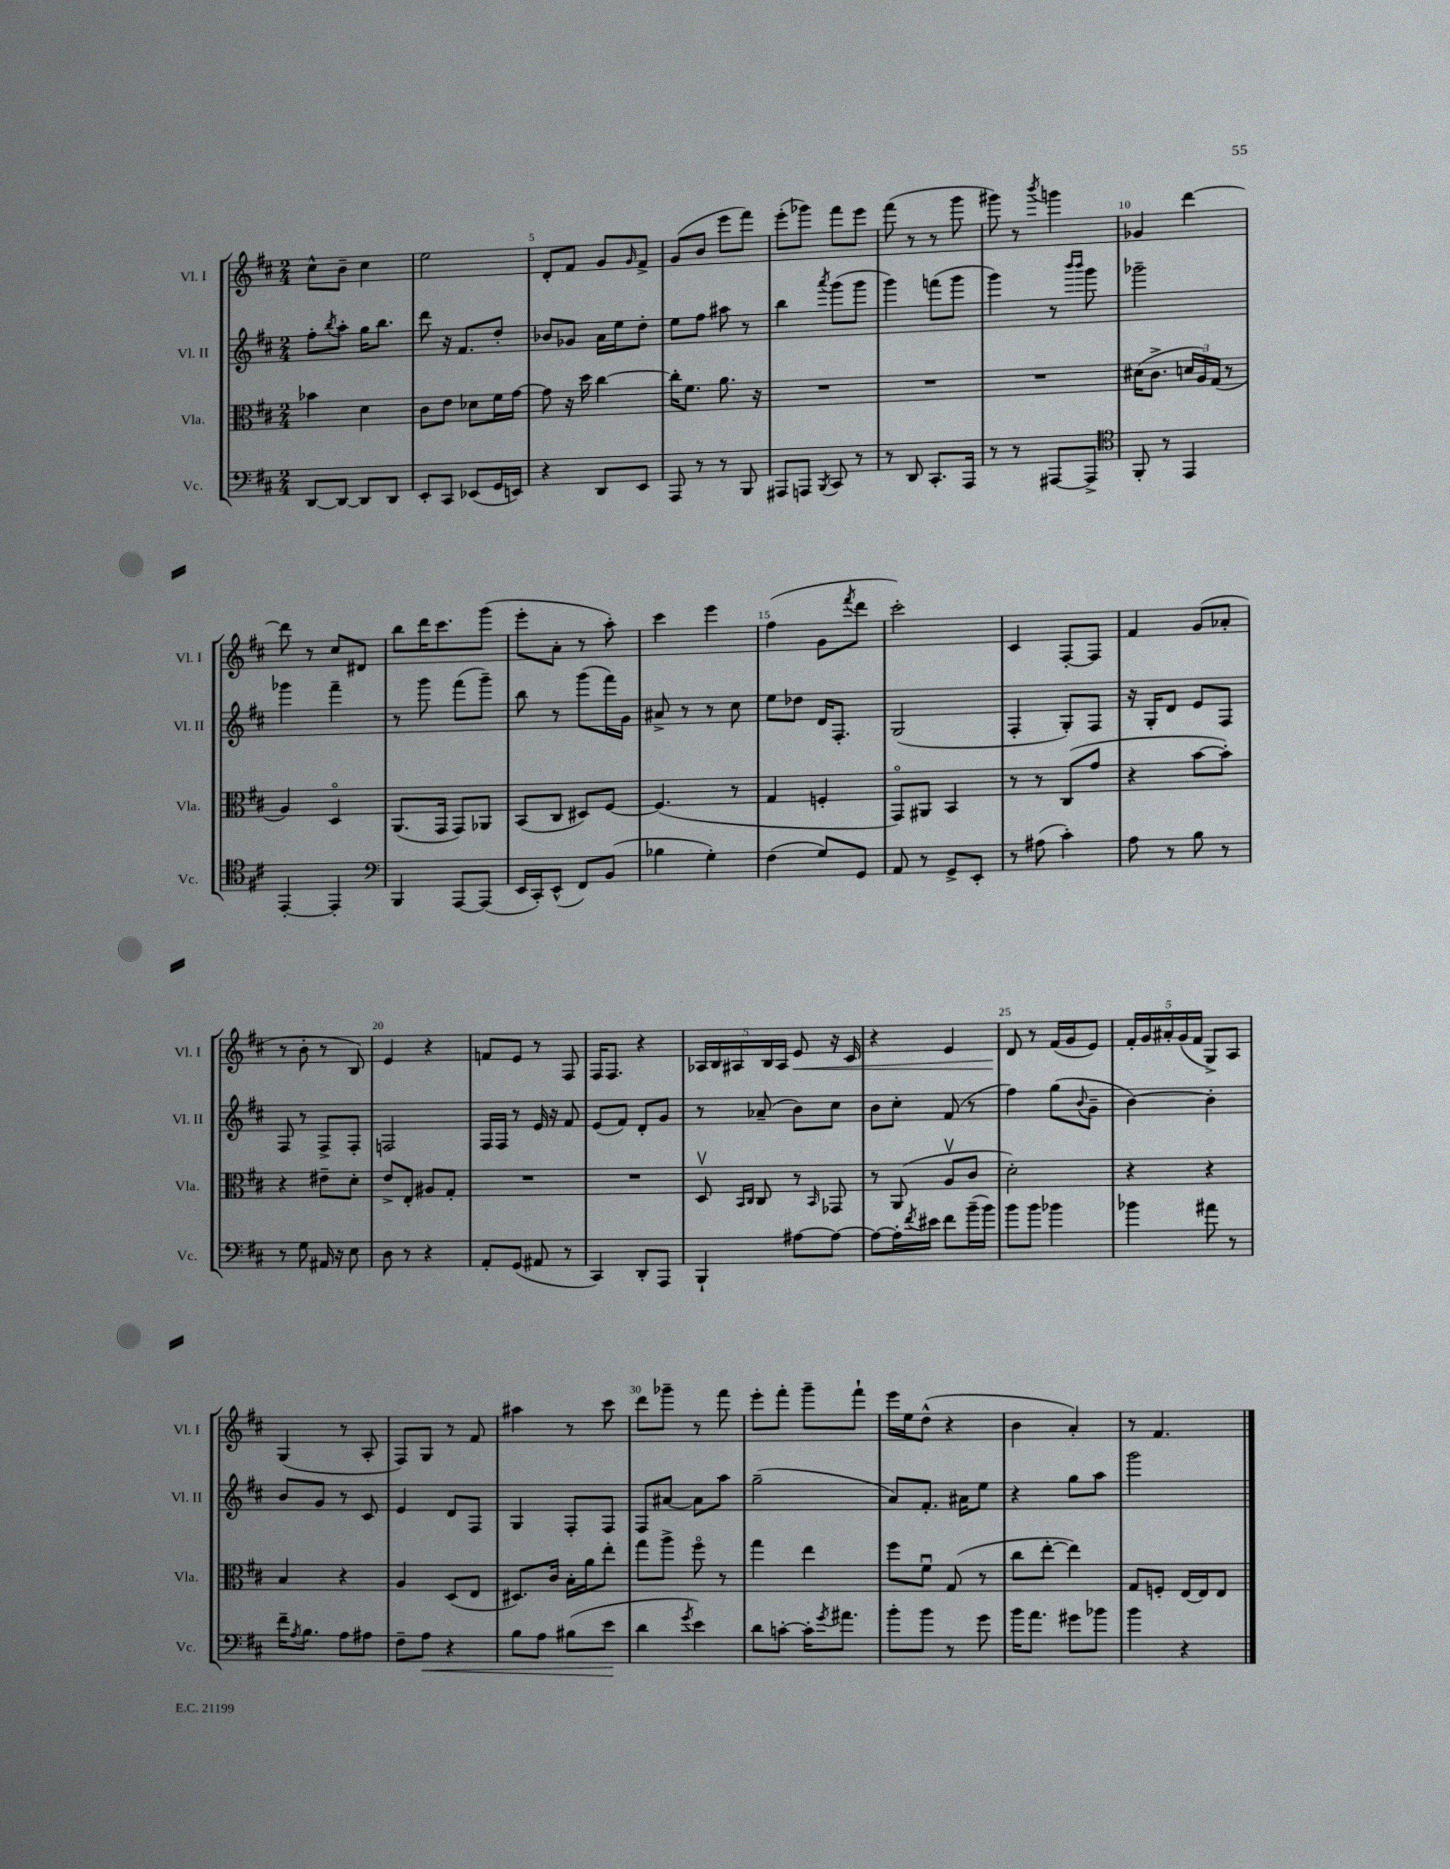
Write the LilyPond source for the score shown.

<<
\new StaffGroup <<
\new Staff = "s0" \with { instrumentName = "Vl. I" shortInstrumentName = "Vl. I" } {
    \clef treble \key d \major \numericTimeSignature \time 2/4
    cis''8-^ b'8-- cis''4 |
    e''2 |
    d'8-. fis'8 g'8 \grace { g'16 } fis'8-> |
    g'8( b'8 e'''8 fis'''8) |
    e'''8-.( ges'''8) fis'''8 e'''8 |
    fis'''8( r8 r8 g'''8 |
    gis'''8) r8 \acciaccatura { b'''8 } g'''4 |
    ges'4 d'''4~ |
    d'''8 r8 cis''8 dis'8 |
    b''8 d'''16 cis'''8. g'''8( |
    e'''8-. a'8-. r8 a''8-.) |
    cis'''4 e'''4 |
    fis''4( g'8 \acciaccatura { fis'''8 } d'''8 |
    cis'''2-.) |
    cis'4 fis8~-. fis8 |
    fis'4 g'8( aes'8-. |
    r8 b'8-. r8 b8) |
    e'4 r4 |
    f'8 e'8 r8 fis8 |
    fis16 fis8. r4 |
    \tuplet 5/4 { aes16 b16 ais16 b16 ais16 } e'8\< r16 cis'16 |
    r4 e'4 |
    d'8\! r8 fis'16( g'16 e'8) |
    \tuplet 5/4 { fis'16-. g'16 ais'16-. g'16( fis'16 } g8->) a8 |
    g4( r8 a8-. |
    fis8) g8 r8 fis'8 |
    ais''4 r8 cis'''8 |
    d'''8 ges'''8-- r8 fis'''8 |
    e'''8-. fis'''8-. g'''8-- fis'''8-! |
    e'''16 e''16 d''8-^( r4 |
    b'4 a'4-.) |
    r8 fis'4. \bar "|." |
}
\new Staff = "s1" \with { instrumentName = "Vl. II" shortInstrumentName = "Vl. II" } {
    \clef treble \key d \major \numericTimeSignature \time 2/4
    fis''8-. \acciaccatura { b''8 } a''8-. g''16 b''8. |
    d'''8 r16 fis'8. d''8-. |
    bes'8 ges'8 a'16 e''16 d''8-. |
    e''8 fis''8 ais''8 r8 |
    b''4 \acciaccatura { a'''8 } g'''8( g'''8 |
    g'''4) f'''8( g'''8 |
    g'''4) r8 \grace { b'''16 b'''16 } g'''8 |
    ges'''2-- |
    ges'''4 fis'''4-- |
    r8 g'''8 fis'''8( g'''8--) |
    b''8 r8 g'''8( fis'''16) g'16 |
    ais'8-> r8 r8 cis''8 |
    e''8 des''8 d'16 fis8.-. |
    g2( |
    fis4-. g8-.) fis8 |
    r16 g16-. d'8 e'8 fis8 |
    fis8 r8 fis8-> fis8-. |
    f2 |
    fis16 fis16 r8 e'16 r16 fis'8 |
    e'8( fis'8) d'8-. g'8 |
    r8 aes'8--( b'8) cis''8 |
    b'8 cis''8-. fis'8( r8 |
    fis''4) g''8( \appoggiatura { b'8 } g'8-- |
    b'4~) b'4-. |
    b'8 g'8 r8 cis'8 |
    e'4 d'8 fis8 |
    g4 fis8-. fis8 |
    fis8 ais'8~ ais'8 a''8 |
    g''2--( |
    a'8) fis'8.-. ais'16 e''8 |
    r4 g''8 a''8 |
    g'''2 \bar "|." |
}
\new Staff = "s2" \with { instrumentName = "Vla." shortInstrumentName = "Vla." } {
    \clef alto \key d \major \numericTimeSignature \time 2/4
    bes'4 d'4 |
    cis'8 e'8 des'8 fis'16 g'16~ |
    g'8 r16 d''16 cis''4~ |
    cis''16-. fis'8. a'8. r16 |
    R2 |
    R2 |
    R2 |
    dis'16( cis'8.-> \tuplet 3/2 { d'16 a16) g16( } r8 |
    a4) d4\flageolet |
    a,8.( g,16 g,8) aes,8 |
    b,8( cis8 dis8) fis8~ |
    fis4.( r8 |
    g4 f4-. |
    g,8\flageolet) ais,8 b,4 |
    r8 r8 cis8( g'8 |
    r4 b'8~ b'8-.) |
    r4 eis'8-- d'8-. |
    e'8-> e8-. ais8 g8-. |
    R2 |
    R2 |
    d8\upbow \grace { b,16 cis16 } cis8 r8 \grace { b,16 } ges,8 |
    r8 a,8( a8\upbow cis'8 |
    d'2-.) |
    r4 r4 |
    b4 r4 |
    a4 d8( e8 |
    dis8.) cis'16 b16-. a'16 e''8-. |
    g''8 a''8-> fis''8\flageolet r8 |
    g''4 e''4 |
    fis''8 fis'8\downbow g8( r8 |
    cis''8 e''8~-. e''4) |
    g8 f8-. e16~ e16 e8 \bar "|." |
}
\new Staff = "s3" \with { instrumentName = "Vc." shortInstrumentName = "Vc." } {
    \clef bass \key d \major \numericTimeSignature \time 2/4
    d,8~ d,8~ d,8 d,8 |
    e,8-. cis,8 ees,8( g,16 e,16) |
    r4 d,8 e,8 |
    a,,8 r8 r8 b,,8 |
    ais,,8 a,,8 \acciaccatura { b,,8 } cis,8 r8 |
    r8 d,8 cis,8.-. a,,16 |
    r8 r8 ais,,8~ ais,,8-> |
    \clef tenor fis,8-. r8 e,4 |
    e,4~-. e,4-. |
    \clef bass b,,4 a,,8~ a,,8( |
    e,16 cis,16-.) e,8-^( fis,8) b,8( |
    bes4 g4-.) |
    fis4( g8) g,8 |
    a,8 r8 g,8-> e,8-. |
    r8 ais8( cis'4-.) |
    a8 r8 b8 r8 |
    r8 g8 ais,16 r16 e8 |
    d8 r8 r4 |
    a,8-. g,8( ais,8 r8 |
    cis,4) d,8-. a,,8 |
    b,,4-! ais8~ ais8~ |
    ais8~ ais16-. \acciaccatura { fis'8 } eis'16 fis'8 b'16--( b'16) |
    b'8 b'8 bes'4 |
    bes'4 ais'8 r8 |
    fis'16-- \acciaccatura { a8 } b8. a8 ais8 |
    fis8-- a8\< r4 |
    b8 a8 bis8( e'8\! |
    d'4 \acciaccatura { g'8 } e'4) |
    d'8 c'8~-. c'16-. \acciaccatura { g'8 } ais'8. |
    b'8-. b'8 r8 g'8 |
    b'16 a'8. gis'8 bes'8 |
    b'4 r4 \bar "|." |
}
>>
>>
\layout { \context { \Score currentBarNumber = #3 \override BarNumber.break-visibility = ##(#f #t #t) barNumberVisibility = #(every-nth-bar-number-visible 5) } }
